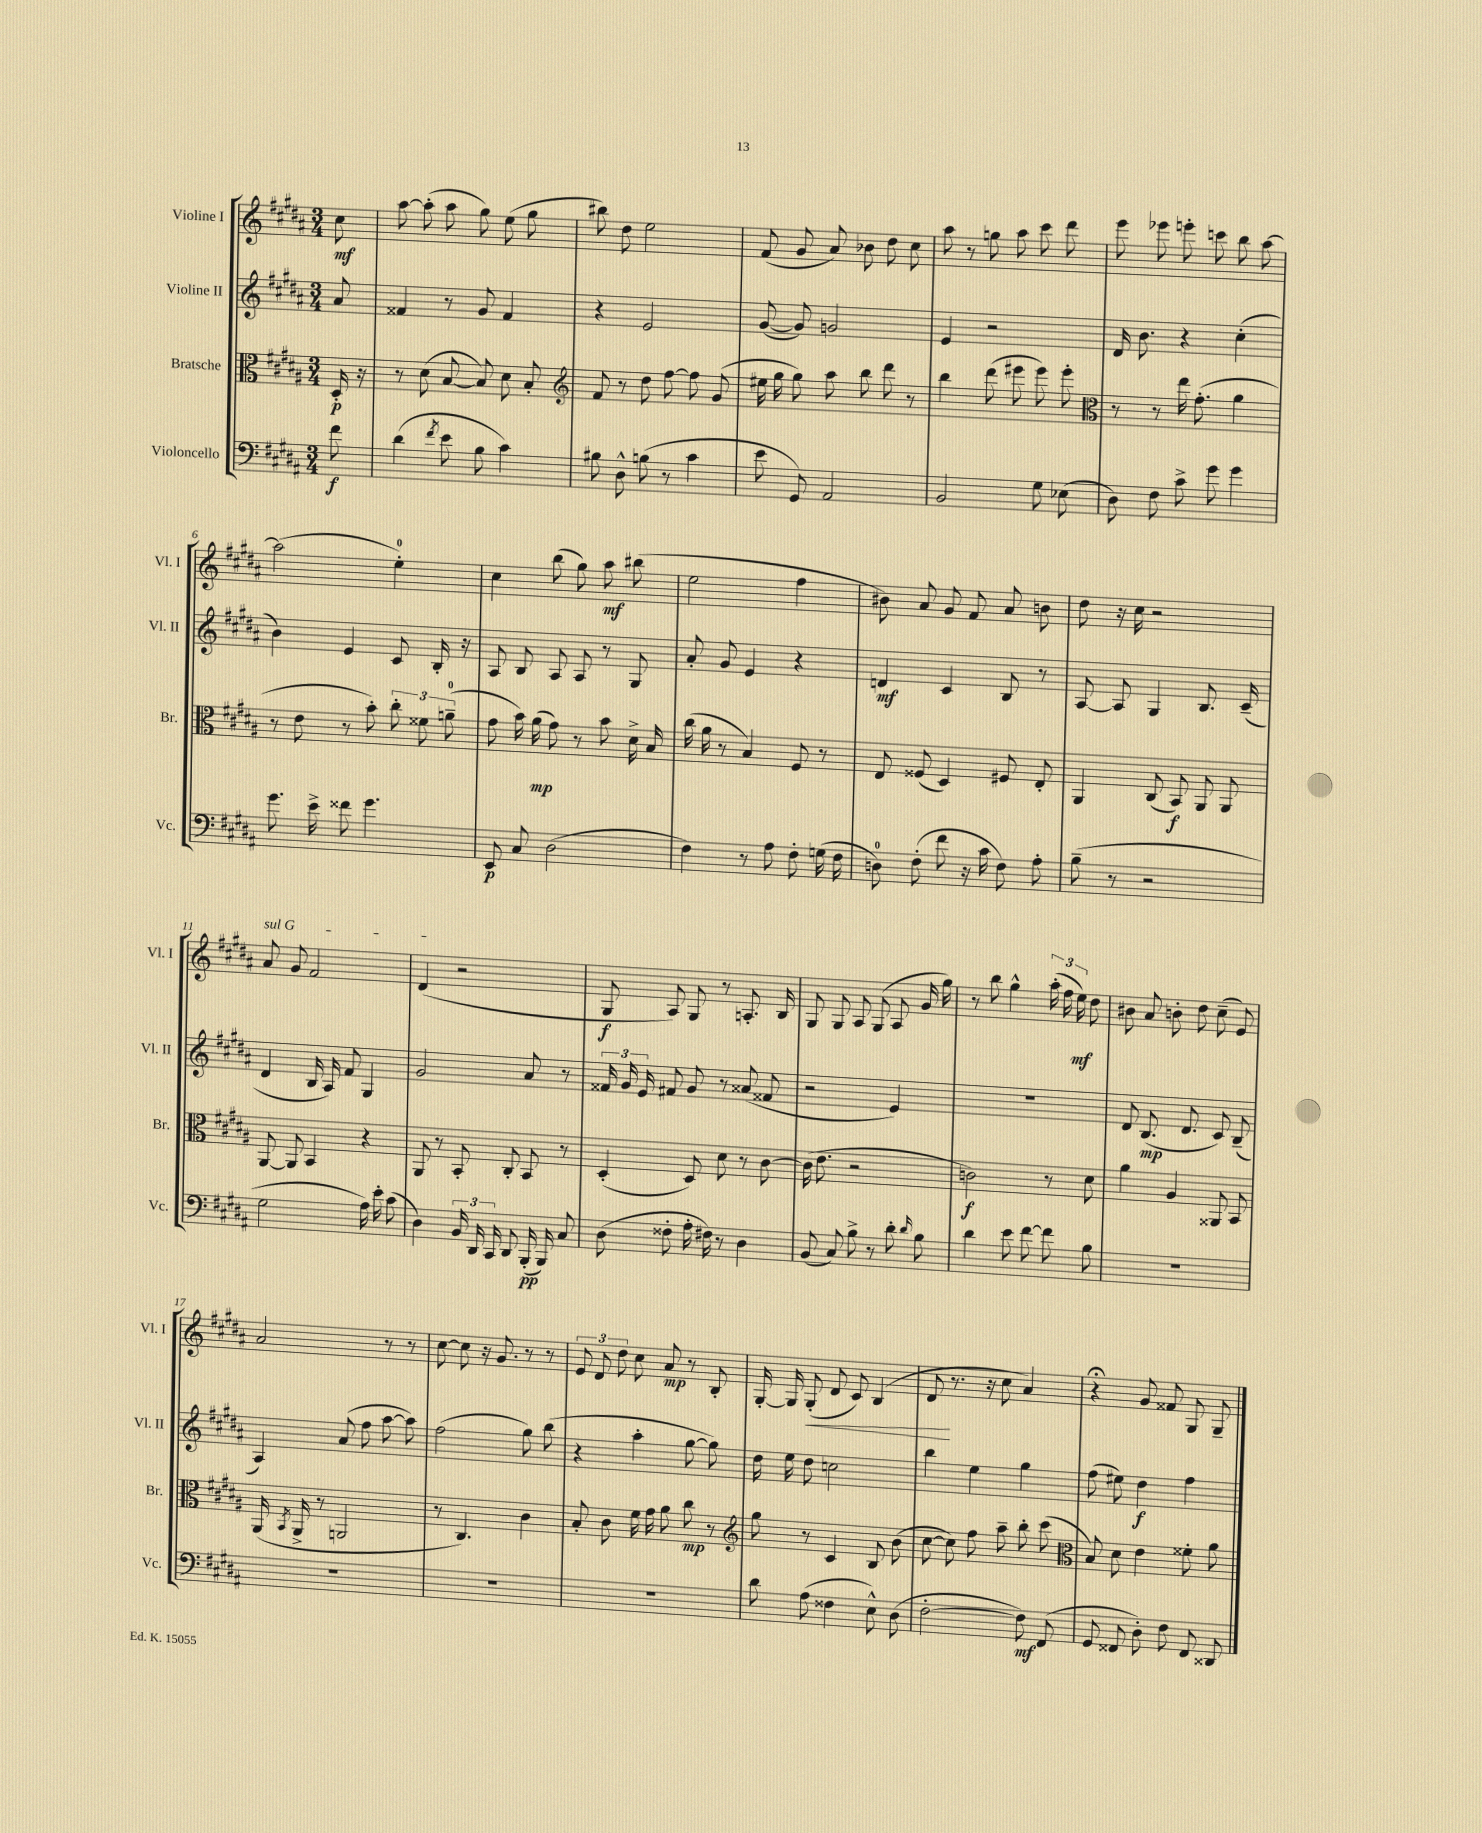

**kern	**dynam	**kern	**dynam	**kern	**dynam	**kern	**dynam
*part4	*part4	*part3	*part3	*part2	*part2	*part1	*part1
*staff4	*staff4	*staff3	*staff3	*staff2	*staff2	*staff1	*staff1
*I"Violoncello	*	*I"Bratsche	*	*I"Violine II	*	*I"Violine I	*
*I'Vc.	*	*I'Br.	*	*I'Vl. II	*	*I'Vl. I	*
*clefF4	*	*clefC3	*	*clefG2	*	*clefG2	*
*k[f#c#g#d#a#]	*	*k[f#c#g#d#a#]	*	*k[f#c#g#d#a#]	*	*k[f#c#g#d#a#]	*
*M3/4	*	*M3/4	*	*M3/4	*	*M3/4	*
=	=	=	=	=	=	=	=
8f#\	f	16D#'/	p	8a#/	.	8cc#\	mf
.	.	16r	.	.	.	.	.
=1	=1	=1	=1	=1	=1	=1	=1
(4d#\	.	8r	.	4f##X/	.	[8aa#\	.
.	.	(8d#\	.	.	.	(8aa#'\]	.
8qf#/	.	.	.	.	.	.	.
8e\	.	[8B/	.	8r	.	8aa#\	.
8B\	.	8B/])	.	8g#/	.	8gg#\)	.
4c#\)	.	8d#\	.	4f##/	.	(8ee\	.
.	.	8B'/	.	.	.	8gg#\	.
=2	=2	=2	=2	=2	=2	=2	=2
*	*	*clefG2	*	*	*	*	*
8B#X\	.	8f#/	.	4r	.	8bb#X\)	.
8D#^^\	.	8r	.	.	.	8dd#\	.
(8Bn\	.	8dd#\	.	2e/	.	2ee\	.
8r	.	[8ff#\	.	.	.	.	.
4c#\	.	8ff#\]	.	.	.	.	.
.	.	(8g#/	.	.	.	.	.
=3	=3	=3	=3	=3	=3	=3	=3
8e\	.	16ee#X\	.	([8g#/	.	(8f#/	.
.	.	16gg#\	.	.	.	.	.
8GG#/)	.	8gg#\)	.	8g#/])	.	8g#/	.
2AA#/	.	8aa#\	.	2gn/	.	8a#/)	.
.	.	8bb\	.	.	.	8b-X\	.
.	.	8ddd#\	.	.	.	8dd#\	.
.	.	8r	.	.	.	8cc#\	.
=4	=4	=4	=4	=4	=4	=4	=4
2BB/	.	4bb\	.	4e/	.	8aa#\	.
.	.	.	.	.	.	8r	.
.	.	(8ddd#\	.	2r	.	8ggn\	.
.	.	8eee#X\	.	.	.	8aa#\	.
8G#\	.	8eee#\)	.	.	.	8ccc#\	.
(8E-X\	.	8eee#'\	.	.	.	8ddd#\	.
=5	=5	=5	=5	=5	=5	=5	=5
*	*	*clefC3	*	*	*	*	*
8D#\)	.	8r	.	16d#/	.	8eee\	.
.	.	.	.	8.b\	.	.	.
8F#\	.	8r	.	.	.	8eee-X\	.
8c#^\	.	16ee\	.	4r	.	8eeen'\	.
.	.	(8.g#'\	.	.	.	.	.
8g#\	.	.	.	.	.	8cccn\	.
4g#\	.	4a#\	.	(4cc#'\	.	8bb\	.
.	.	.	.	.	.	[8aa#\	.
!!LO:LB:g=z
=6	=6	=6	=6	=6	=6	=6	=6
8.g#\	.	8r	.	4b\)	.	(2aa#\]	.
.	.	8e\	.	.	.	.	.
16e^\	.	.	.	.	.	.	.
8f##X\	.	8r	.	4e/	.	.	.
4.g#\	.	8b'\)	.	.	.	.	.
.	.	12cc#'\	.	8c#/	.	4ee'\)	.
.	.	12f##X\	.	.	.	.	.
.	.	.	.	16B'/	.	.	.
.	.	(12an~\	.	.	.	.	.
.	.	.	.	16r	.	.	.
=7	=7	=7	=7	=7	=7	=7	=7
8EE/	p	8g#\	.	8A#/	.	4cc#\	.
8C#/	.	16b\)	.	8B/	.	.	.
.	.	(16a#\	mp	.	.	.	.
(2D#\	.	8g#\)	.	8A#/	.	(8bb\	.
.	.	8r	.	8A#/	.	8gg#\)	.
.	.	8b\	.	8r	.	8aa#\	mf
.	.	16d#^\	.	8G#/	.	(8bb#X\	.
.	.	16B/	.	.	.	.	.
=8	=8	=8	=8	=8	=8	=8	=8
4F#\)	.	(16cc#\	.	8a#'/	.	2ee\	.
.	.	16a#\	.	.	.	.	.
.	.	8r	.	8g#/	.	.	.
8r	.	4B/)	.	4e/	.	.	.
8A#\	.	.	.	.	.	.	.
8F#'\	.	8F#/	.	4r	.	4ff#\	.
(16Gn\	.	8r	.	.	.	.	.
16F#\	.	.	.	.	.	.	.
=9	=9	=9	=9	=9	=9	=9	=9
8Dn\)	.	8E/	.	4dn/	mf	8b#X\)	.
(8F#'\	.	(8F##X/	.	.	.	8a#/	.
8f#\	.	4D#/)	.	4c#/	.	8g#/	.
16r	.	.	.	.	.	8f#/	.
16c#\	.	.	.	.	.	.	.
8F#\)	.	8F#X/	.	8B/	.	8a#/	.
8A#'\	.	8E'/	.	8r	.	8bn\	.
=10	=10	=10	=10	=10	=10	=10	=10
(8B~\	.	4AA#/	.	[8A#/	.	8dd#\	.
8r	.	.	.	8A#/]	.	16r	.
.	.	.	.	.	.	16cc#\	.
2r	.	(8C#/	.	4G#/	.	2r	.
.	.	8BB/)	f	.	.	.	.
.	.	8AA#/	.	8.B/	.	.	.
.	.	8AA#/	.	.	.	.	.
.	.	.	.	(16c#~/	.	.	.
!!LO:LB:g=z
=11	=11	=11	=11	=11	=11	=11	=11
!	!	!	!	!	!	!LO:TX:a:i:t=sul G	!
2G#\	.	[8AA#/	.	4d#/	.	8a#/	.
.	.	8AA#/]	.	.	.	8g#/	.
.	.	4BB/	.	16B/	.	2f#/	.
.	.	.	.	16A#/)	.	.	.
.	.	.	.	8f#/	.	.	.
16A#\)	.	4r	.	4G#/	.	.	.
16e'\	.	.	.	.	.	.	.
(8c#\	.	.	.	.	.	.	.
=12	=12	=12	=12	=12	=12	=12	=12
4D#\)	.	8AA#/	.	2g#/	.	(4d#/	.
.	.	8r	.	.	.	.	.
24BB/	.	8BB'/	.	.	.	2r	.
24DD#/	.	.	.	.	.	.	.
24CC#/	.	.	.	.	.	.	.
8DD#/	.	8C#'/	.	.	.	.	.
(16BBB'/	pp	8BB/	.	8a#/	.	.	.
16BBB/)	.	.	.	.	.	.	.
8C#/	.	8r	.	8r	.	.	.
=13	=13	=13	=13	=13	=13	=13	=13
(8D#\	.	(4D#'/	.	24f##X/	.	8G#/	f
.	.	.	.	24g#/	.	.	.
.	.	.	.	24e/	.	.	.
8F##X'\	.	.	.	8f#X/	.	8A#/)	.
16A#'\	.	8D#/)	.	8g#/	.	8G#/	.
16F#X\)	.	.	.	.	.	.	.
8r	.	8d#\	.	8r	.	8r	.
4D#\	.	8r	.	(8a##X/	.	8.An'/	.
.	.	[8c#\	.	8f##X/	.	.	.
.	.	.	.	.	.	16B/	.
=14	=14	=14	=14	=14	=14	=14	=14
(8BB/	.	(16c#\]	.	2r	.	8G#/	.
.	.	8.e\	.	.	.	.	.
8C#/)	.	.	.	.	.	8G#/	.
8B^\	.	2r	.	.	.	8A#/	.
8r	.	.	.	.	.	(8G#/	.
8d#'\	.	.	.	4e/)	.	8A#/	.
16qqd#/	.	.	.	.	.	.	.
8B\	.	.	.	.	.	16g#/	.
.	.	.	.	.	.	16gg#\)	.
=15	=15	=15	=15	=15	=15	=15	=15
4d#\	.	2cn\)	f	2.r	.	8r	.
.	.	.	.	.	.	8bb\	.
8e\	.	.	.	.	.	4gg#^^\	.
[8f#\	.	.	.	.	.	.	.
8f#\]	.	8r	.	.	.	(24aa#'\	.
.	.	.	.	.	.	24ff#\	.
.	.	.	.	.	.	24ee\)	mf
8B\	.	8d#\	.	.	.	8dd#\	.
=16	=16	=16	=16	=16	=16	=16	=16
2.r	.	4a#\	.	8d#/	.	8b#X\	.
.	.	.	.	(8.B/	mp	8a#/	.
.	.	4A#/	.	.	.	8bn'\	.
.	.	.	.	8.d#/	.	.	.
.	.	.	.	.	.	8dd#\	.
.	.	8AA##X/	.	8c#/)	.	(8cc#~\	.
.	.	8BB/	.	(8B~/	.	8e/)	.
!!LO:LB:g=z
=17	=17	=17	=17	=17	=17	=17	=17
2.r	.	(16AA#/	.	4A#/)	.	2a#/	.
.	.	8qBB/	.	.	.	.	.
.	.	16AA#^/	.	.	.	.	.
.	.	8r	.	.	.	.	.
.	.	2AAn/	.	(8a#/	.	.	.
.	.	.	.	8ff#\	.	.	.
.	.	.	.	[8aa#\	.	8r	.
.	.	.	.	8aa#\])	.	8r	.
=18	=18	=18	=18	=18	=18	=18	=18
2.r	.	8r	.	(2ff#\	.	[8cc#\	.
.	.	4.C#/)	.	.	.	8cc#\]	.
.	.	.	.	.	.	16r	.
.	.	.	.	.	.	8.g#/	.
.	.	4c#\	.	8gg#\)	.	8r	.
.	.	.	.	(8bb\	.	8r	.
=19	=19	=19	=19	=19	=19	=19	=19
2.r	.	8B'/	.	4r	.	12e/	.
.	.	.	.	.	.	12d#/	.
.	.	8c#\	.	.	.	.	.
.	.	.	.	.	.	12dd#\	.
.	.	16f#\	.	4aa#'\	.	8cc#\	.
.	.	16g#\	.	.	.	.	.
.	.	8a#\	.	.	.	8a#/	mp
.	.	8cc#\	mp	[8gg#\	.	8r	.
.	.	8r	.	8gg#\])	.	8B'/	.
=20	=20	=20	=20	=20	=20	=20	=20
*	*	*clefG2	*	*	*	*	*
8d#\	.	8gg#\	.	16dd#\	.	[16G#'/	.
.	.	.	.	16ee\	.	16G#/]	.
!	!	!	!	!	!	!	!LO:HP:b
(8A#\	.	8r	.	8dd#\	.	(8G#'/	<
4F##X\	.	4c#/	.	2ccn\	.	8d#/	.
.	.	.	.	.	.	8c#/)	.
8E^^\)	.	8B/	.	.	.	(4B/	.
(8D#\	.	(8b\	.	.	.	.	.
=21	=21	=21	=21	=21	=21	=21	=21
[2F#'\	.	[8cc#\	.	4bb\	.	8d#/	.
.	.	8cc#\])	.	.	.	8.r	[
.	.	8ff#\	.	4ee\	.	.	.
.	.	.	.	.	.	16r	.
.	.	8aa#~\	.	.	.	8cc#\	.
8F#\])	mf	8bb'\	.	4gg#\	.	4a#/)	.
(8FF#/	.	(8ccc#\	.	.	.	.	.
=22	=22	=22	=22	=22	=22	=22	=22
*	*	*clefC3	*	*	*	*	*
8GG#/	.	8B/)	.	(8ff#\	.	4r;<	.
8FF##X/	.	8d#\	.	8ee#X\)	.	.	.
8D#'\)	.	4e\	.	4dd#\	f	8g#/	.
8F#\	.	.	.	.	.	8f##X/	.
8FF##/	.	8f##X'\	.	4ff#\	.	8G#/	.
8DD##X/	.	8a#\	.	.	.	8G#~/	.
==	==	==	==	==	==	==	==
*-	*-	*-	*-	*-	*-	*-	*-
